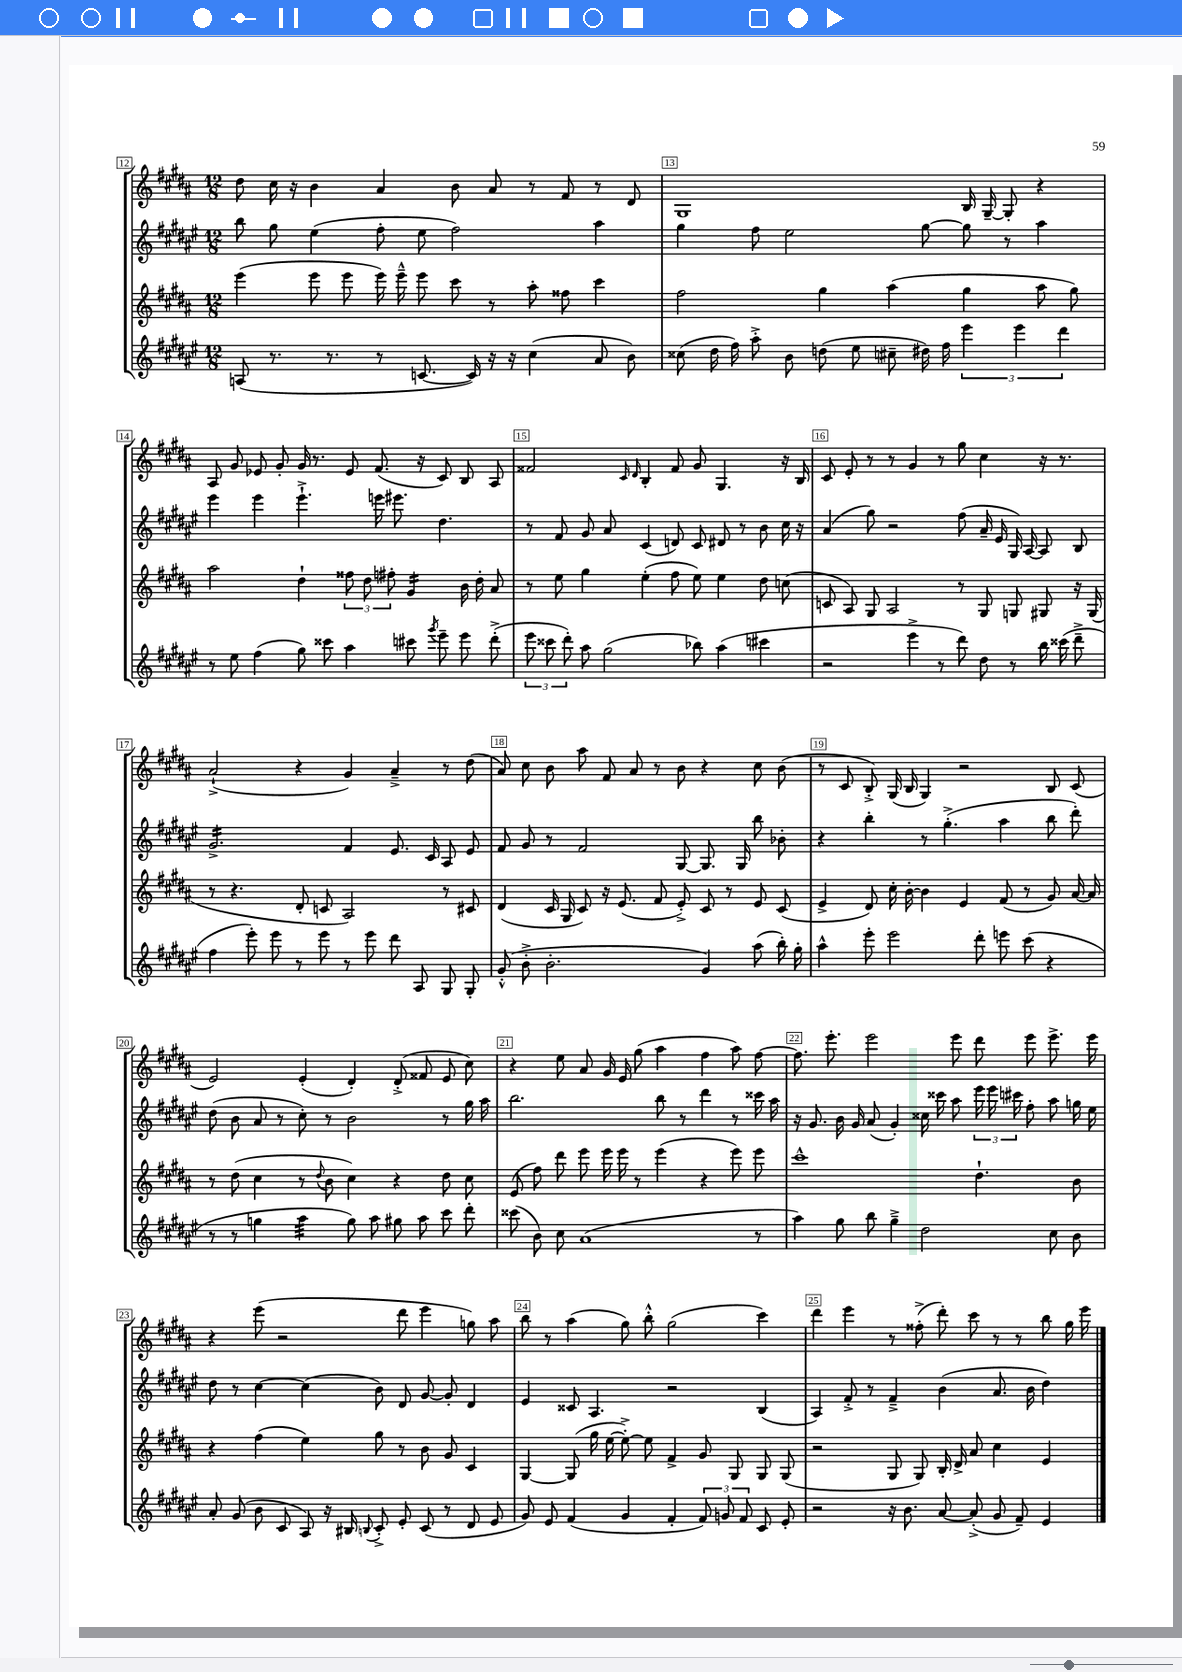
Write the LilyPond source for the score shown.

<<
\new StaffGroup <<
\new Staff = "s0" {
    \clef treble \key b \major \numericTimeSignature \time 12/8
    \autoBeamOff dis''8 cis''16 r16 b'4 ais'4 b'8 ais'8 r8 fis'8 r8 dis'8 |
    gis1 b16 gis16~-- gis8-. r4 |
    ais8 gis'8 ees'8 gis'8-. gis'16 r8. ees'8 fis'8.( r16 cis'8) b8 ais8 |
    fisis'2 \grace { cis'16 dis'16 } b4-. fisis'8 gis'8 gis4. r16 b16 |
    cis'8 e'8-. r8 r8 gis'4 r8 gis''8 cis''4 r16 r8. |
    ais'2-!->( r4 gis'4) ais'4---> r8 dis''8( |
    ais'8) cis''8 b'8 ais''8 fis'8 ais'8 r8 b'8 r4 cis''8 b'8( |
    r8 cis'8 b8-.->) gis16( b16 gis4) r2 b8 cis'8( |
    e'2) e'4-.( dis'4-.) dis'8-.->( fisis'8 e'8 cis''8) |
    r4 e''8 ais'8 gis'16 e'16 gis''8( ais''4 fis''4 ais''8) fis''8~ |
    fis''8. e'''8.-. e'''2 e'''8 dis'''8 e'''8 e'''8.-> e'''16 |
    r4 e'''8( r2 dis'''8 e'''4 g''8) ais''8 |
    b''8 r8 ais''4( gis''8) b''8-.-^ gis''2( cis'''4) |
    dis'''4 e'''4 r8 fisis''8-.->( dis'''8-.) cis'''8 r8 r8 b''8 gis''16 e'''16 \bar "|." |
}
\new Staff = "s1" {
    \clef treble \key fis \major \numericTimeSignature \time 12/8
    \autoBeamOff b''8 gis''8 eis''4( fis''8-. eis''8 fis''2) ais''4 |
    gis''4 fis''8 eis''2 gis''8~ gis''8 r8 ais''4 |
    eis'''4 eis'''4 eis'''4.-!-> e'''16 eis'''8. dis''4. |
    r8 fis'8 gis'8 ais'8 cis'4( d'8) cis'8 dis'8 r8 b'8 cis''16 r16 |
    ais'4( gis''8) r2 fis''8( ais'16-- eis'16 gis16) ais16~ ais8 b8 |
    gis'2.:16-> fis'4 eis'8. cis'16 ais8 eis'8 |
    fis'8 gis'8 r8 fis'2 gis8~ gis8. gis16 b''8 bes'8-. |
    r4 b''4-. r8 gis''4.-.->( ais''4 b''8 dis'''8-.) |
    dis''8( b'8 ais'8 r8 cis''8-.) r8 b'2 r8 gis''16 ais''16 |
    b''2. b''8 r8 dis'''4 r8 cisis'''16 ais''16 |
    r16 gis'8. b'16 gis'16 ais'8( gis'4-.) cisis''16 cisis'''16 ais''8 \tuplet 3/2 { eis'''16 eis'''16 cis'''16 } fis''8-. ais''8 g''16 eis''16 |
    dis''8 r8 cis''4~ cis''4( b'8) dis'8 gis'8~ gis'8-. dis'4 |
    eis'4 cisis'8 ais4. r2 b4( |
    ais4) fis'8-.-> r8 fis'4---> b'4( ais'8. b'16 dis''4) \bar "|." |
}
\new Staff = "s2" {
    \clef treble \key b \major \numericTimeSignature \time 12/8
    \autoBeamOff e'''4( e'''8 e'''8 e'''16) e'''16---^ e'''8 cis'''8 r8 ais''8-. fisis''8 cis'''4 |
    fis''2 gis''4 ais''4( gis''4 ais''8 gis''8) |
    ais''2 dis''4-! \tuplet 3/2 { fisis''8 dis''8 fis''8-. } gis'4:16 b'16 dis''16-. ais'8 |
    r8 e''8 gis''4 e''4-.( fis''8 e''8) e''4 dis''8 c''8( |
    c'8 ais8) gis8 ais2 r8 gis8 g8 gis8 r16 gis16( |
    r8 r4. dis'8-. c'8 ais2) r8 cis'8 |
    dis'4( cis'16 gis16 cis'8) r16 e'8.( fis'8 e'8-.->) cis'8 r8 e'8 cis'8( |
    e'4-> dis'8) cis''16-. b'16~-. b'4 e'4 fis'8( r8 gis'8) ais'16~ ais'16 |
    r8 dis''8( cis''4 r8 \appoggiatura { dis''8 } b'8 cis''4) r4 dis''8 cis''8 |
    e'8( fis''8) dis'''8 e'''8 e'''16 e'''16 r8 e'''4( r4 e'''8) e'''8 |
    cis'''1-^ dis''4.-! b'8 |
    r4 fis''4( e''4) gis''8 r8 b'8 gis'8 cis'4 |
    gis4~ gis8( gis''16 e''16~ e''8~-.->) e''8 fis'4-> gis'8 gis8 gis8 gis8( |
    r2 gis8 gis8) b16-. dis'16-> ais'8 cis''4 e'4 \bar "|." |
}
\new Staff = "s3" {
    \clef treble \key fis \major \numericTimeSignature \time 12/8
    \autoBeamOff a8( r8. r8. r8 c'8.~ c'16) r16 r16 cis''4( ais'8 b'8) |
    cisis''8( dis''16 fis''16) ais''8-.-> b'8 d''8( eis''8 cis''8-- dis''16) fis''16 \tuplet 3/2 { eis'''4 eis'''4 dis'''4 } |
    r8 eis''8 fis''4( gis''8) cisis'''8 ais''4 cis'''8 \acciaccatura { gis'''8 } eis'''8-- eis'''8 dis'''8-.->( |
    \tuplet 3/2 { eis'''8 cisis'''8 dis'''8-.) } ais''8 gis''2( bes''8) ais''4( cis'''4 |
    r2 eis'''4-> r8 dis'''8) dis''8 r8 b''16 cisis'''16( dis'''8---> |
    fis''4 eis'''8-.) eis'''8 r8 eis'''8 r8 eis'''8 dis'''8 ais8 gis8 gis8-. |
    gis'8-.-^( b'8-.-> b'2.-. gis'4) ais''8( b''16-.) gis''16-. |
    ais''4-^ eis'''8-. eis'''2 dis'''8-. e'''8 cis'''8( r4 |
    r8 r8 g''4 ais''4:32 g''8) ais''8 gis''8 ais''8 cis'''8 dis'''8-. |
    cisis'''8( b'8) cis''8 ais'1( r8 |
    ais''4) gis''8 b''8 gis''4---> dis''2 cis''8 b'8 |
    ais'8-. gis'8( b'8 cis'8 ais8) r16 bis16 \appoggiatura { b8 } cis'8-.-> eis'8-. cis'8( r8 dis'8 eis'8 |
    gis'8) eis'8 fis'4( gis'4 fis'4-. \tuplet 3/2 { fis'8) g'8 fis'8 } cis'8 eis'8-. |
    r2 r16 b'8. ais'8~ ais'8-.->( gis'8 fis'8--) eis'4 \bar "|." |
}
>>
>>
\layout { \context { \Score currentBarNumber = #12 \override BarNumber.break-visibility = ##(#f #t #t) barNumberVisibility = #all-bar-numbers-visible \override BarNumber.stencil = #(make-stencil-boxer 0.1 0.3 ly:text-interface::print) } }
